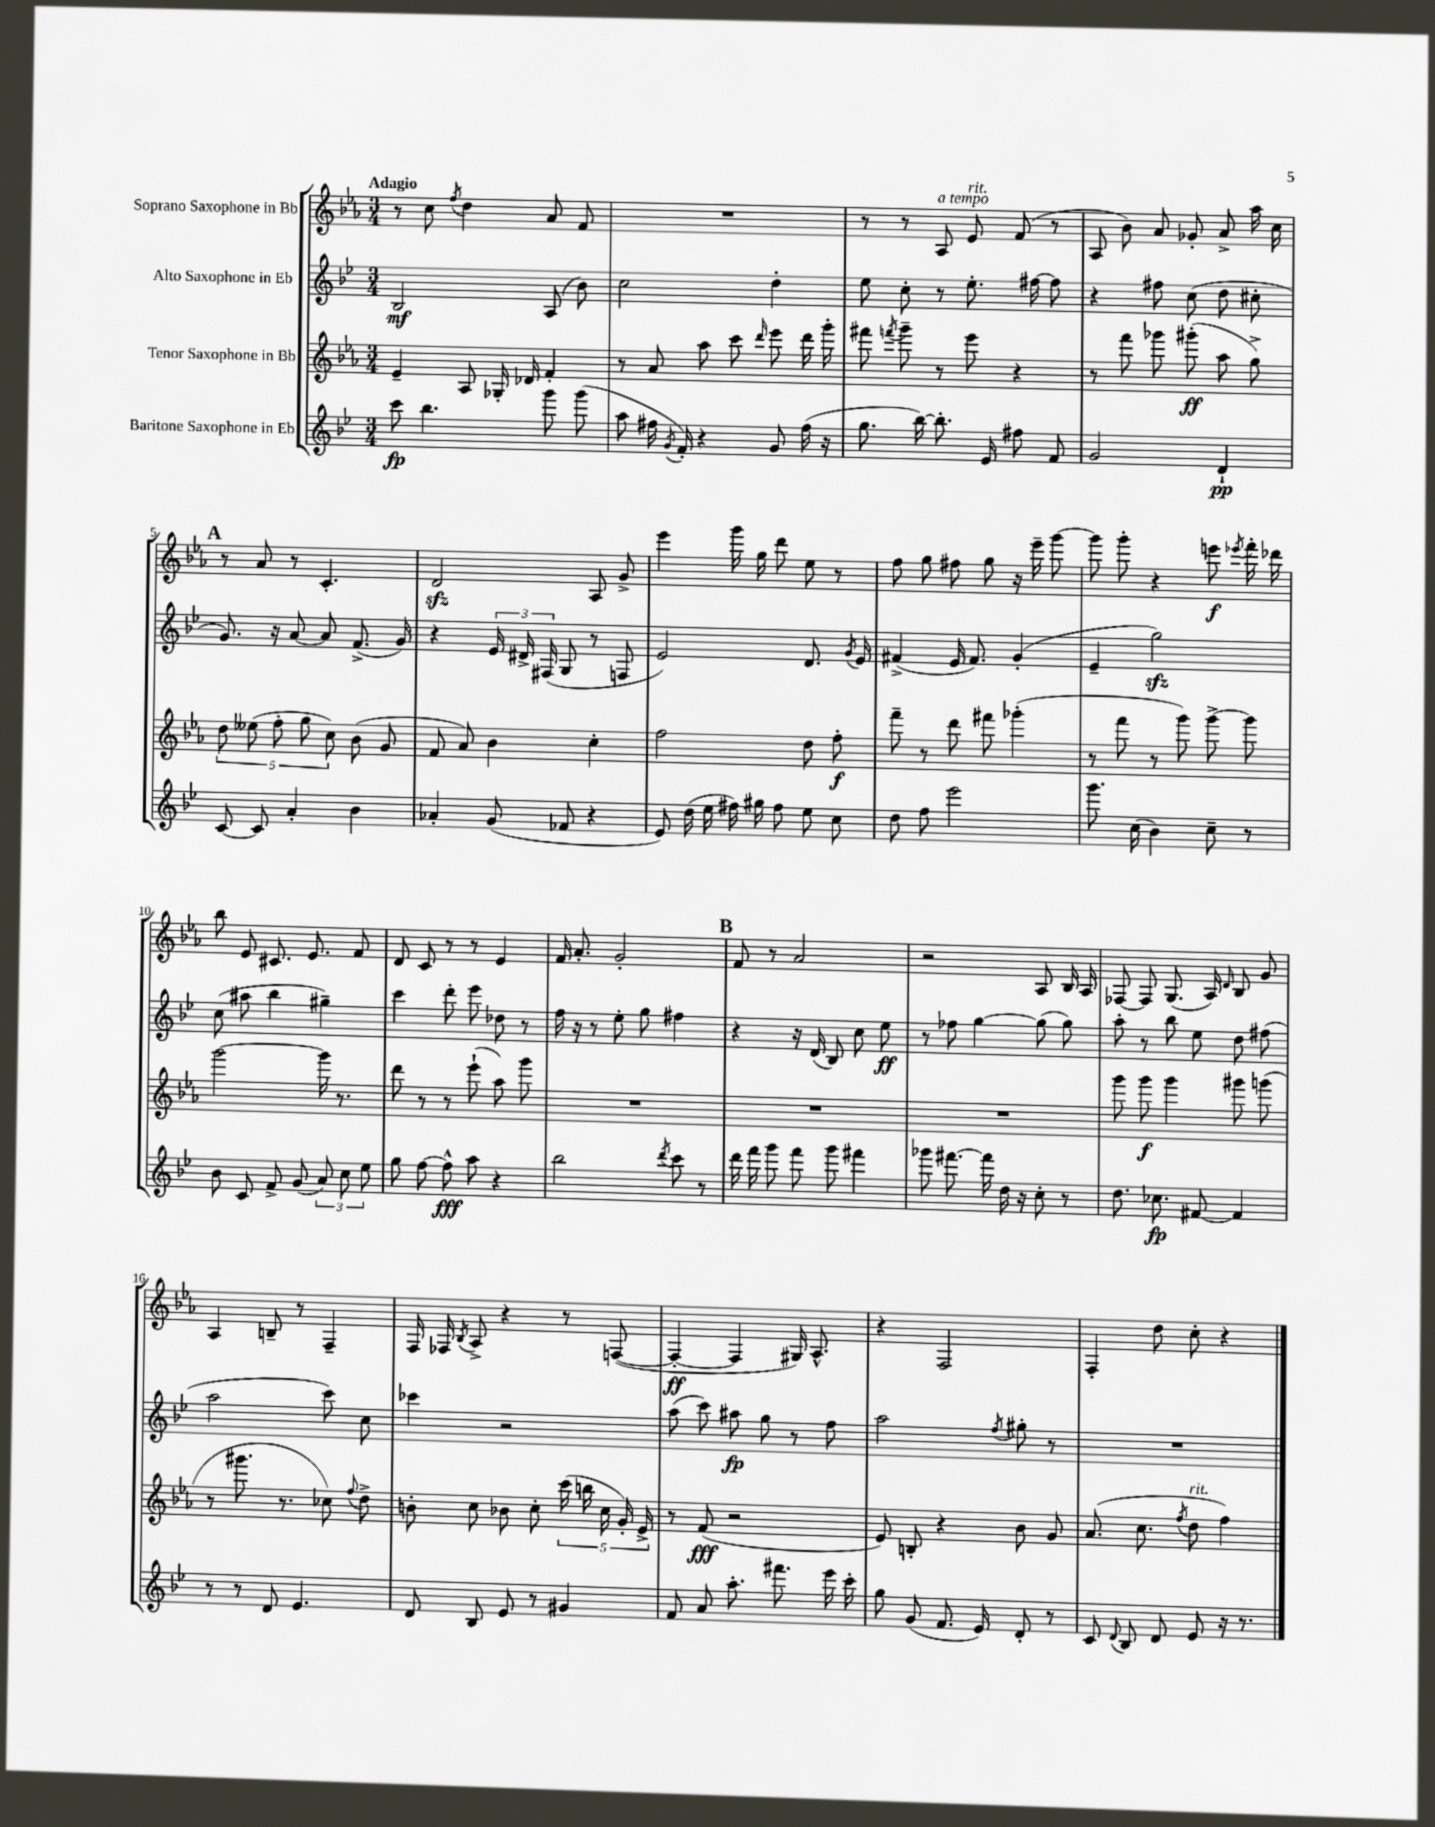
<<
\new StaffGroup <<
\new Staff = "s0" \with { instrumentName = "Soprano Saxophone in Bb" } {
    \clef treble \key ees \major \numericTimeSignature \time 3/4 \tempo "Adagio"
    \autoBeamOff r8 c''8 \acciaccatura { f''8 } d''4 aes'8 f'8 |
    R2. |
    r8 r8 aes8^\markup { \italic "a tempo" } ees'8^\markup { \italic "rit." } f'8( r8 |
    aes8 bes'8) aes'8 ges'8-. aes'8-> aes''16 c''16 |
    \mark \markup { \bold "A" } r8 aes'8 r8 c'4.-. |
    d'2\sfz aes8 g'8-> |
    ees'''4 g'''16 g''16 d'''8 ees''8 r8 |
    f''8 g''8 fis''8 g''8 r16 ees'''16-- g'''8~ |
    g'''8 g'''8-. r4 e'''8\f \acciaccatura { ees'''8 } f'''16-. des'''16 |
    bes''8 ees'8 cis'8. ees'8. f'8 |
    d'8 c'8 r8 r8 ees'4 |
    f'16 aes'8.-. g'2-. |
    \mark \markup { \bold "B" } f'8 r8 aes'2 |
    r2 aes8 bes16 aes16 |
    fes8~ fes8 g8.( aes16) \grace { d'16 } bes8 g'8 |
    aes4 b8-- r8 f4-- |
    f16 fes16 \acciaccatura { bes8 } aes8-> r4 r8 f8~( |
    f4~-.\ff f4 gis16) aes8.-^ |
    r4 f2 |
    f4-. d''8 c''8-. r4 \bar "|." |
}
\new Staff = "s1" \with { instrumentName = "Alto Saxophone in Eb" } {
    \clef treble \key bes \major \numericTimeSignature \time 3/4
    \autoBeamOff bes2\mf a8( bes'8) |
    c''2 d''4-. |
    ees''8 c''8-. r8 ees''8.-. fis''16~ fis''8 |
    r4 fis''8 c''8( d''8 cis''8-. |
    \mark \markup { \bold "A" } g'8.) r16 a'8~ a'8 f'8.->( g'16) |
    r4 \tuplet 3/2 { ees'16 dis'16-> fis16( } g8 r8 f8 |
    ees'2) d'8. \acciaccatura { g'8 } ees'16 |
    fis'4->( ees'16 fis'8.) g'4-.( |
    ees'4-- g''2\sfz) |
    c''8( ais''8 bes''4 gis''4--) |
    c'''4 d'''8-. ees'''8 des''8 r8 |
    f''16 r16 r8 ees''8-. g''8 fis''4 |
    \mark \markup { \bold "B" } r4 r16 d'16( bes8) c''8 ees''8\ff |
    r8 fes''8 g''4~ g''8( g''8) |
    a''8-. r8 bes''8 ees''8 d''8 fis''8( |
    a''2 c'''8) c''8 |
    ces'''4 r2 |
    a''8( c'''8) ais''8\fp g''8 r8 f''8 |
    a''2 \acciaccatura { f''8 } gis''8-. r8 |
    R2. \bar "|." |
}
\new Staff = "s2" \with { instrumentName = "Tenor Saxophone in Bb" } {
    \clef treble \key ees \major \numericTimeSignature \time 3/4
    \autoBeamOff ees'4-- aes8 ges16-. des'16 f'4-. |
    r8 aes'8 aes''8 c'''8 \grace { d'''16 } ees'''8 d'''16 g'''16-. |
    fis'''8 \acciaccatura { f'''8 } g'''8-- r8 ees'''8 r4 |
    r8 f'''8 ges'''8 gis'''8-.\ff( aes''8 g''8->) |
    \mark \markup { \bold "A" } \tuplet 5/4 { d''8 eeses''8( f''8-. g''8 c''8) } bes'8( g'8 |
    f'8 aes'8) bes'4 c''4-. |
    f''2 d''8 f''8-.\f |
    f'''8-- r8 d'''8 fis'''8 ges'''4-.( |
    r8 f'''8 r8 g'''8) g'''8~-> g'''8 |
    g'''2~ g'''16 r8. |
    d'''8 r8 r8 ees'''8-!( aes''8) g'''8 |
    R2. |
    \mark \markup { \bold "B" } R2. |
    R2. |
    g'''8 g'''8\f g'''4 gis'''8 g'''8( |
    r8 gis'''8. r8. ces''8) \appoggiatura { f''8 } d''8-> |
    b'8-. c''8 bes'8 c''8-. \tuplet 5/4 { c'''16( b''16 c''16 g'16-.) ees'16-> } |
    r8 f'8\fff( r2 |
    ees'8) b8-. r4 bes'8 g'8 |
    aes'8.( c''8. \acciaccatura { f''8 } d''8^\markup { \italic "rit." } f''4) \bar "|." |
}
\new Staff = "s3" \with { instrumentName = "Baritone Saxophone in Eb" } {
    \clef treble \key bes \major \numericTimeSignature \time 3/4
    \autoBeamOff c'''8\fp bes''4. g'''8 g'''8( |
    a''8 fis''16 \acciaccatura { g'8 } f'16-.) r4 g'8 fis''16( r16 |
    g''8. bes''16~) bes''8.-. ees'16 fis''8 f'8 |
    g'2 d'4-!\pp |
    \mark \markup { \bold "A" } c'8~ c'8 a'4-. bes'4 |
    aes'4-. g'8( fes'8 r4 |
    ees'8) d''16( ees''16 fis''16) gis''16 fis''8 ees''8 c''8 |
    d''8 f''8 ees'''2 |
    g'''8. c''16( bes'4) c''8-- r8 |
    bes'8 c'8 f'8-> g'8( \tuplet 3/2 { a'8) c''8 ees''8 } |
    g''8 f''8~ f''8-^\fff a''8 r4 |
    bes''2 \acciaccatura { d'''8 } c'''8 r8 |
    \mark \markup { \bold "B" } d'''16 f'''16 g'''8 f'''8 g'''8 fis'''4 |
    ges'''8 fis'''8.~ fis'''16 d''16 r16 c''8-. r8 |
    d''8. ces''8.\fp fis'8~ fis'4 |
    r8 r8 d'8 ees'4. |
    d'8 bes8 ees'8 r8 gis'4 |
    f'8 a'8 a''8.-. fis'''8. ees'''16 c'''16-. |
    g''8 g'8( f'8. ees'16) d'8-. r8 |
    c'8 \appoggiatura { d'8 } bes8 d'8 ees'8 r16 r8. \bar "|." |
}
>>
>>
